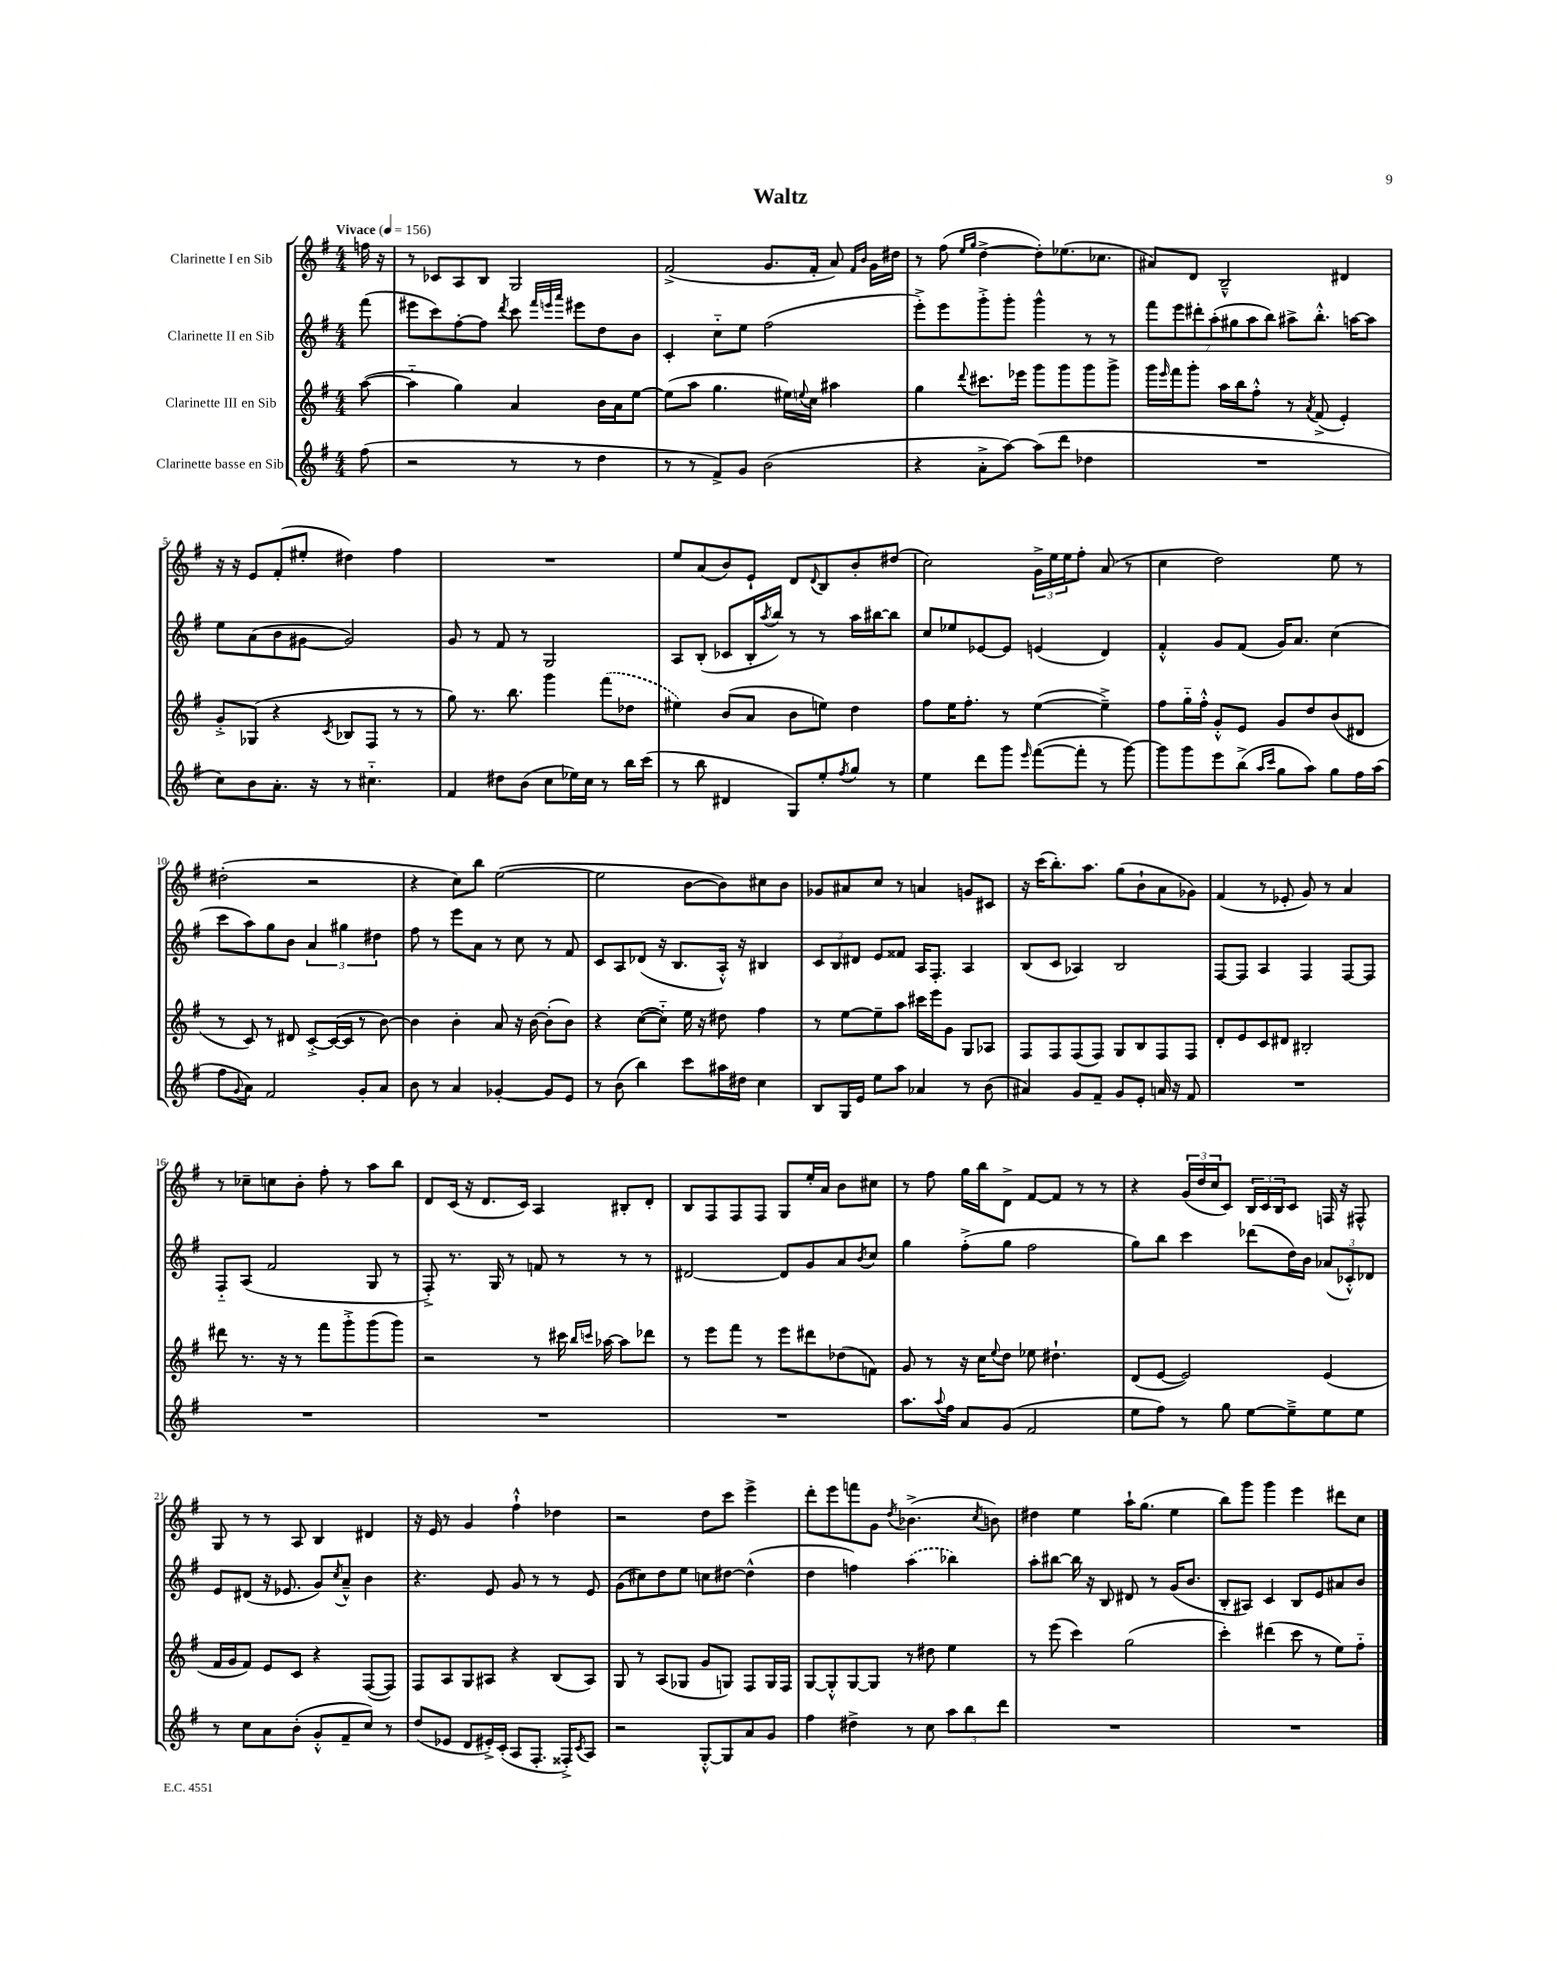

**kern	**kern	**kern	**kern
*part4	*part3	*part2	*part1
*staff4	*staff3	*staff2	*staff1
*I"Clarinette basse en Sib	*I"Clarinette III en Sib	*I"Clarinette II en Sib	*I"Clarinette I en Sib
*clefG2	*clefG2	*clefG2	*clefG2
*k[f#]	*k[f#]	*k[f#]	*k[f#]
*M4/4	*M4/4	*M4/4	*M4/4
*MM156	*MM156	*MM156	*MM156
=	=	=	=
!	!	!	!LO:TX:a:B:t=Vivace
(8ff#\	([8aa\	(8fff#\	16ffn\
.	.	.	16r
=1	=1	=1	=1
2r	4aa\]	8eee#X\L	8r
.	.	8ccc\)	8c-X/L
.	4gg\)	[8ff#'\	8A/
.	.	8ff#\J]	8B/J
.	.	8qddd/	.
8r	4a/	8ccc\	2G/
.	.	32qqfff#/LLL	.
.	.	32qqeeen/	.
.	.	32qqaaa/JJJ	.
8r	.	8eee#X\L	.
4dd\	16b\LL	8dd\	.
.	16a\J	.	.
.	[8ee\J	8b\J	.
=2	=2	=2	=2
8r	(8ee\L]	4c'/	(2f#^/
8r	8aa\J	.	.
8f#^/L)	4.gg\	8cc\L	.
8g/J	.	8ee\J	.
(2b\	.	(2ff#\	8.g/L
.	16ee#X\LL)	.	.
.	8qqeen/	.	.
.	16cc\JJ	.	16f#'/Jk
.	4aa#X\	.	8a/)
.	.	.	16qqf#/LL
.	.	.	16qqb/JJ
.	.	.	16g\LL
.	.	.	16dd#X\JJ
=3	=3	=3	=3
4r	4gg\	8eee'^\L)	8r
.	.	8eee\	(8ff#\
.	.	.	16qqee/LL
.	8qqddd/	.	16qqgg/JJ
8a'^\L	8.ccc#X\L	8ggg'^\	[4dd^\
[8aa\J)	.	8ggg'\J	.
.	16eee-X\Jk	.	.
(8aa\L]	8ggg\L	4ggg^^\	8dd'\L])
8ddd\J	8ggg\	.	(8.ee-X\
4dd-X\	8ggg\	8r	.
.	.	.	8.cc-X\J
.	8ggg^\J	8r	.
=4	=4	=4	=4
1r	16ggg\LL	14fff#\L	8a#X/L)
.	16qqeee/	.	.
.	16fff#\J	.	.
.	.	14eee\	.
.	8ggg'\J	.	8d/J
.	.	14ddd#X'\	.
.	.	(14aa'\	.
.	16aa\LL	.	2B~^^/
.	.	14gg#X\	.
.	16bb\J	.	.
.	.	14aa\	.
.	8ff#'^^\J	.	.
.	.	14bb\J)	.
.	8r	8aa#X^\L	.
.	8qa/	.	.
.	(8f#^/	8.bb'^^\J	.
.	4e'/)	.	4d#X/
.	.	[16aan\KL	.
.	.	8aa\J]	.
!!LO:LB:g=z
=5	=5	=5	=5
8cc\L)	8g'^/L	8ee\L	16r
.	.	.	16r
8b\	(8G-X/J	(8a\	8e/L
8.a'\J	4r	8b\	(8f#'/
.	.	[8g#X\J	8ee#X'/J
16r	.	.	.
.	8qc/	.	.
8r	8B-X/L	2g#/])	4dd#X\)
4.cc#X\	8F#/J	.	.
.	8r	.	4ff#\
.	8r	.	.
=6	=6	=6	=6
4f#/	8gg\)	8g/	1r
.	8.r	8r	.
8dd#X\L	.	8f#/	.
.	8.bb\	.	.
(8b\J	.	8r	.
8cc\L	4ggg\	2G/	.
16ee-X\L)	.	.	.
16cc\JJ	.	.	.
8r	(8fff#\L	.	.
16bb\LL	8dd-X\J	.	.
(16ccc\JJ	.	.	.
=7	=7	=7	=7
8r	4ee#X\)	8A/L	8ee/L
8bb\	.	(8B'/J	(8a/
4d#X/	(8b/L	8c-X/L	8b/)
.	8a/J	16B'/L	8e`/J
.	.	8qaa/	.
.	.	16bb/JJ)	.
8G/L)	8b\L	8r	8d/L
.	.	.	8qqd/
8ee'/	8een\J)	8r	8B/
8qff#/	.	.	.
8gg/J	4dd\	16aa\LL	8b'/
.	.	[16bb#X\J	.
8r	.	8bb#\J]	(8dd#X/J
=8	=8	=8	=8
4ee\	8ff#\L	8cc/L	2cc\)
.	16ee\K	8ee-X/	.
.	8.ff#'\J	.	.
8ddd\L	.	[8e-X/	.
8ggg\J	8r	8e-/J]	.
16qqeee/	.	.	.
([8fff#\L	([4ee\	(4en/	24g^\LL
.	.	.	24ee\
.	.	.	24ee\J
8fff#'\J]	.	.	8ff#'\J
8r	4ee~^\])	4d/)	(8a/
[8ggg\)	.	.	8r
=9	=9	=9	=9
8ggg\L]	8ff#\L	4f#'^^/	4cc\
8ggg\	16gg\L	.	.
.	16ff#'^^\JJ	.	.
8eee\	8g'^^/L	8g/L	2dd\)
(8bb^\J	8e/J	(8f#/J	.
16qqaa/LL	.	.	.
16qqccc/JJ	.	.	.
8gg\L	8g/L	16g/KL)	.
.	.	8.a/J	.
8aa\J)	8dd/	.	.
8gg\L	(8b/	(4cc\	8ee\
16ff#\L	8d#X/J	.	8r
(16aa\JJ	.	.	.
!!LO:LB:g=z
=10	=10	=10	=10
8ff#\L	8r	8ccc\L	(2dd#X'\
8qqg/	.	.	.
8a\J)	8c/)	8aa\)	.
2f#/	8r	8gg\	.
.	8d#X/	8b\J	.
.	[8c'^/L	6a/	2r
.	(16c/L_	.	.
.	.	6gg#X\	.
.	16c/JJ]	.	.
8g'/L	8r	.	.
.	.	6dd#X\	.
8a/J	[8b\)	.	.
=11	=11	=11	=11
8b\	4b\]	8ff#\	4r
8r	.	8r	.
4a/	4b'\	8eee\L	8cc\L)
.	.	8a\J	8bb\J
[4g-X'/	8a/	8r	([2ee\
.	16r	8cc\	.
.	[16b\	.	.
8g-/L]	(8b'\L]	8r	.
8e/J	8b\J)	8f#/	.
=12	=12	=12	=12
8r	4r	8c/L	2ee\]
(8b\	.	8A/	.
4bb\)	([8cc\L	(8d-X/J	.
.	8cc\J])	16r	.
.	.	8.B/L	.
8ccc\L	16ee\	.	[8b\L
.	16r	.	.
16aa#X\L	8dd#X\	16A'^^/Jk)	8b\])
16dd#X\JJ	.	16r	.
4cc\	4ff#\	4B#X/	8cc#X\
.	.	.	8b\J
=13	=13	=13	=13
8B/L	8r	12c/L	8g-X/L
.	.	12B/	.
16G/L	[8ee\L	.	8a#X/
.	.	12d#X/J	.
16e/JJ	.	.	.
8ee\L	8ee~\]	8e/L	8cc/J
8aa\J	8aa\J	8f##X/J	8r
4a-X/	16ccc#X\LL	16A/KL	4an/
.	16eee\J	8.F#'/J	.
.	8g\J	.	.
8r	8G/L	4A/	8gn/L
(8b\	8A-X/J	.	8c#X/J
=14	=14	=14	=14
4a#X/)	8F#/L	(8B/L	16r
.	.	.	(16ccc\KL
.	8F#/	8c/J	8.bb'\)
8g/L	(8F#/	4A-X/)	.
.	.	.	8.aa\J
8f#~/J	8F#/J)	.	.
8g/L	8G/L	2B/	(8gg\L
8e'/J	8B/	.	8b`\
16an/	8F#/	.	8a\
16r	.	.	.
8f#/	8F#/J	.	8g-X\J)
=15	=15	=15	=15
1r	8d'/L	[8F#/L	(4f#/
.	8e/	8F#/J]	.
.	8c/	4A/	8r
.	8d#X/J	.	8e-X'/
.	2B#X'/	4F#/	8g/)
.	.	.	8r
.	.	[8F#/L	4a/
.	.	8F#/J]	.
!!LO:LB:g=z
=16	=16	=16	=16
1r	8ddd#X\	8F#/L	8r
.	8.r	(8A/J	8cc-X~\L
.	.	2f#/	8ccn\
.	16r	.	.
.	8r	.	8b'\J
.	8fff#\L	.	8ff#'\
.	8ggg'^\	.	8r
.	(8ggg\	8G/	8aa\L
.	8ggg\J)	8r	8bb\J
=17	=17	=17	=17
1r	2r	8F#'^/)	8d/L
.	.	8.r	(16c/Jk
.	.	.	16r
.	.	.	8.d/L
.	.	16G/	.
.	.	8r	.
.	.	.	16c/Jk)
.	8r	8fn/	4A/
.	16ccc#X\	8r	.
.	16qqbb/LL	.	.
.	16qqcccn/JJ	.	.
.	[16aa-X\	.	.
.	8aa-\L]	8r	8B#X'/L
.	8ddd-X\J	8r	8d'/J
=18	=18	=18	=18
1r	8r	[2d#X/	8B/L
.	8eee\L	.	8F#/
.	8fff#\J	.	8F#/
.	8r	.	8F#/J
.	8eee\L	8d#/L]	8G/L
.	8ddd#X\	8g/	16ee'/L
.	.	.	16a/JJ
.	(8dd-X\	8a/	8b\L
.	.	8qb/	.
.	8fn\J)	8cc/J	8cc#X\J
=19	=19	=19	=19
8.aa\L	8g/	4gg\	8r
.	8r	.	8ff#\
8qqaa/	.	.	.
16ff#\Jk	.	.	.
8a/L	16r	(8ff#'^\L	16gg\LL
.	16cc\KL	.	16bb\J
.	8qqee/	.	.
(8g/J	8dd\J	8gg\J	8d^\J
2f#/	8ee-X\	2ff#\	[8f#/L
.	4.dd#X`\	.	8f#/J]
.	.	.	8r
.	.	.	8r
=20	=20	=20	=20
8ee\L	(8d/L	8gg\L)	4r
8ff#\J)	[8e/J	8bb\J	.
8r	2e/])	4ccc\	(24g/LL
.	.	.	24dd/
.	.	.	24cc/J
8gg\	.	.	8c/J)
[8ee\L	.	(8ddd-X\L	24B/LL
.	.	.	24c/
.	.	.	24B/J
8ee~^\]	.	16dd\L)	8c/J
.	.	16b\JJ	.
8ee\	(4e/	(12a-X/L	16Fn/
.	.	.	16r
.	.	12c-X'^^/)	.
8ee\J	.	.	8F#X^^/
.	.	12d-X/J	.
!!LO:LB:g=z
=21	=21	=21	=21
8r	16f#/LL	8e/L	8G/
.	16g/J	.	.
8cc\L	8f#/J)	(8d#X/J	8r
8a\	8e/L	16r	8r
.	.	8.e-X/	.
(8b'\J	8c/J	.	8A/
8g'^^/L	4r	8g/L)	4B/
.	.	8qcc/	.
8f#~/	.	8a~^^/J	.
8cc/J)	([8F#/L	4b\	4d#X/
8r	8F#/J])	.	.
=22	=22	=22	=22
(8dd/L	8F#/L	4.r	16r
.	.	.	16e/
8e-X/J	8A/	.	8r
8d/L	8G/	.	4g/
16e#X'^/L)	8A#X/J	8e/	.
(16c'/JJ	.	.	.
8A/L	4r	8g/	4ff#`^^\
8.F#'/J	.	8r	.
.	(8B/L	8r	4dd-X\
16F##X'^/KL)	.	.	.
8qc/	.	.	.
8A/J	8A#/J)	8e/	.
=23	=23	=23	=23
2r	8G/	(8g\L	2r
.	8r	8cc#X\)	.
.	(8A/L	8dd\	.
.	8G-X/J	8ee\J	.
[8G'^^/L	8g/L	8ccn\L	8dd\L
8G/]	8Gn/J)	[8dd#X\J	8ccc\J
8a/	8F#/L	(4dd#^^\]	4eee^\
8g/J	16G/L	.	.
.	16F#/JJ	.	.
=24	=24	=24	=24
4ff#\	[8G/L	4dd\	8ddd'\L
.	8G'^^/]	.	8eee\
4dd#X^\	[8G/	4ffn\)	8fffn\
.	8G/J]	.	8g\J
.	.	.	8qdd/
8r	8r	(4aa\	(4.b-X^\
8cc\	8dd#X\	.	.
12aa\L	4ee\	4bb-X\)	.
12bb\	.	.	.
.	.	.	8qcc/
.	.	.	8bn\)
12ddd\J	.	.	.
=25	=25	=25	=25
1r	8r	8aa'\L	4dd#X\
.	(8eee\	[8bb#X\J	.
.	4ccc\)	16bb#\]	4ee\
.	.	16r	.
.	.	8B/	.
.	(2gg\	8d#X/	16aa`\KL
.	.	.	(8.gg\J
.	.	8r	.
.	.	(16g/KL	4ee\
.	.	8.b/J	.
=26	=26	=26	=26
1r	4ccc'\)	8B'/L	8bb\L)
.	.	8A#X/J)	8ggg\J
.	(4ddd#X\	4c/	4ggg\
.	8ccc\	8B/L	4eee\
.	8r	8e/	.
.	8ee\L)	8a#X/	8ddd#X\L
.	8ff#\J	8b/J	8cc\J
==	==	==	==
*-	*-	*-	*-
